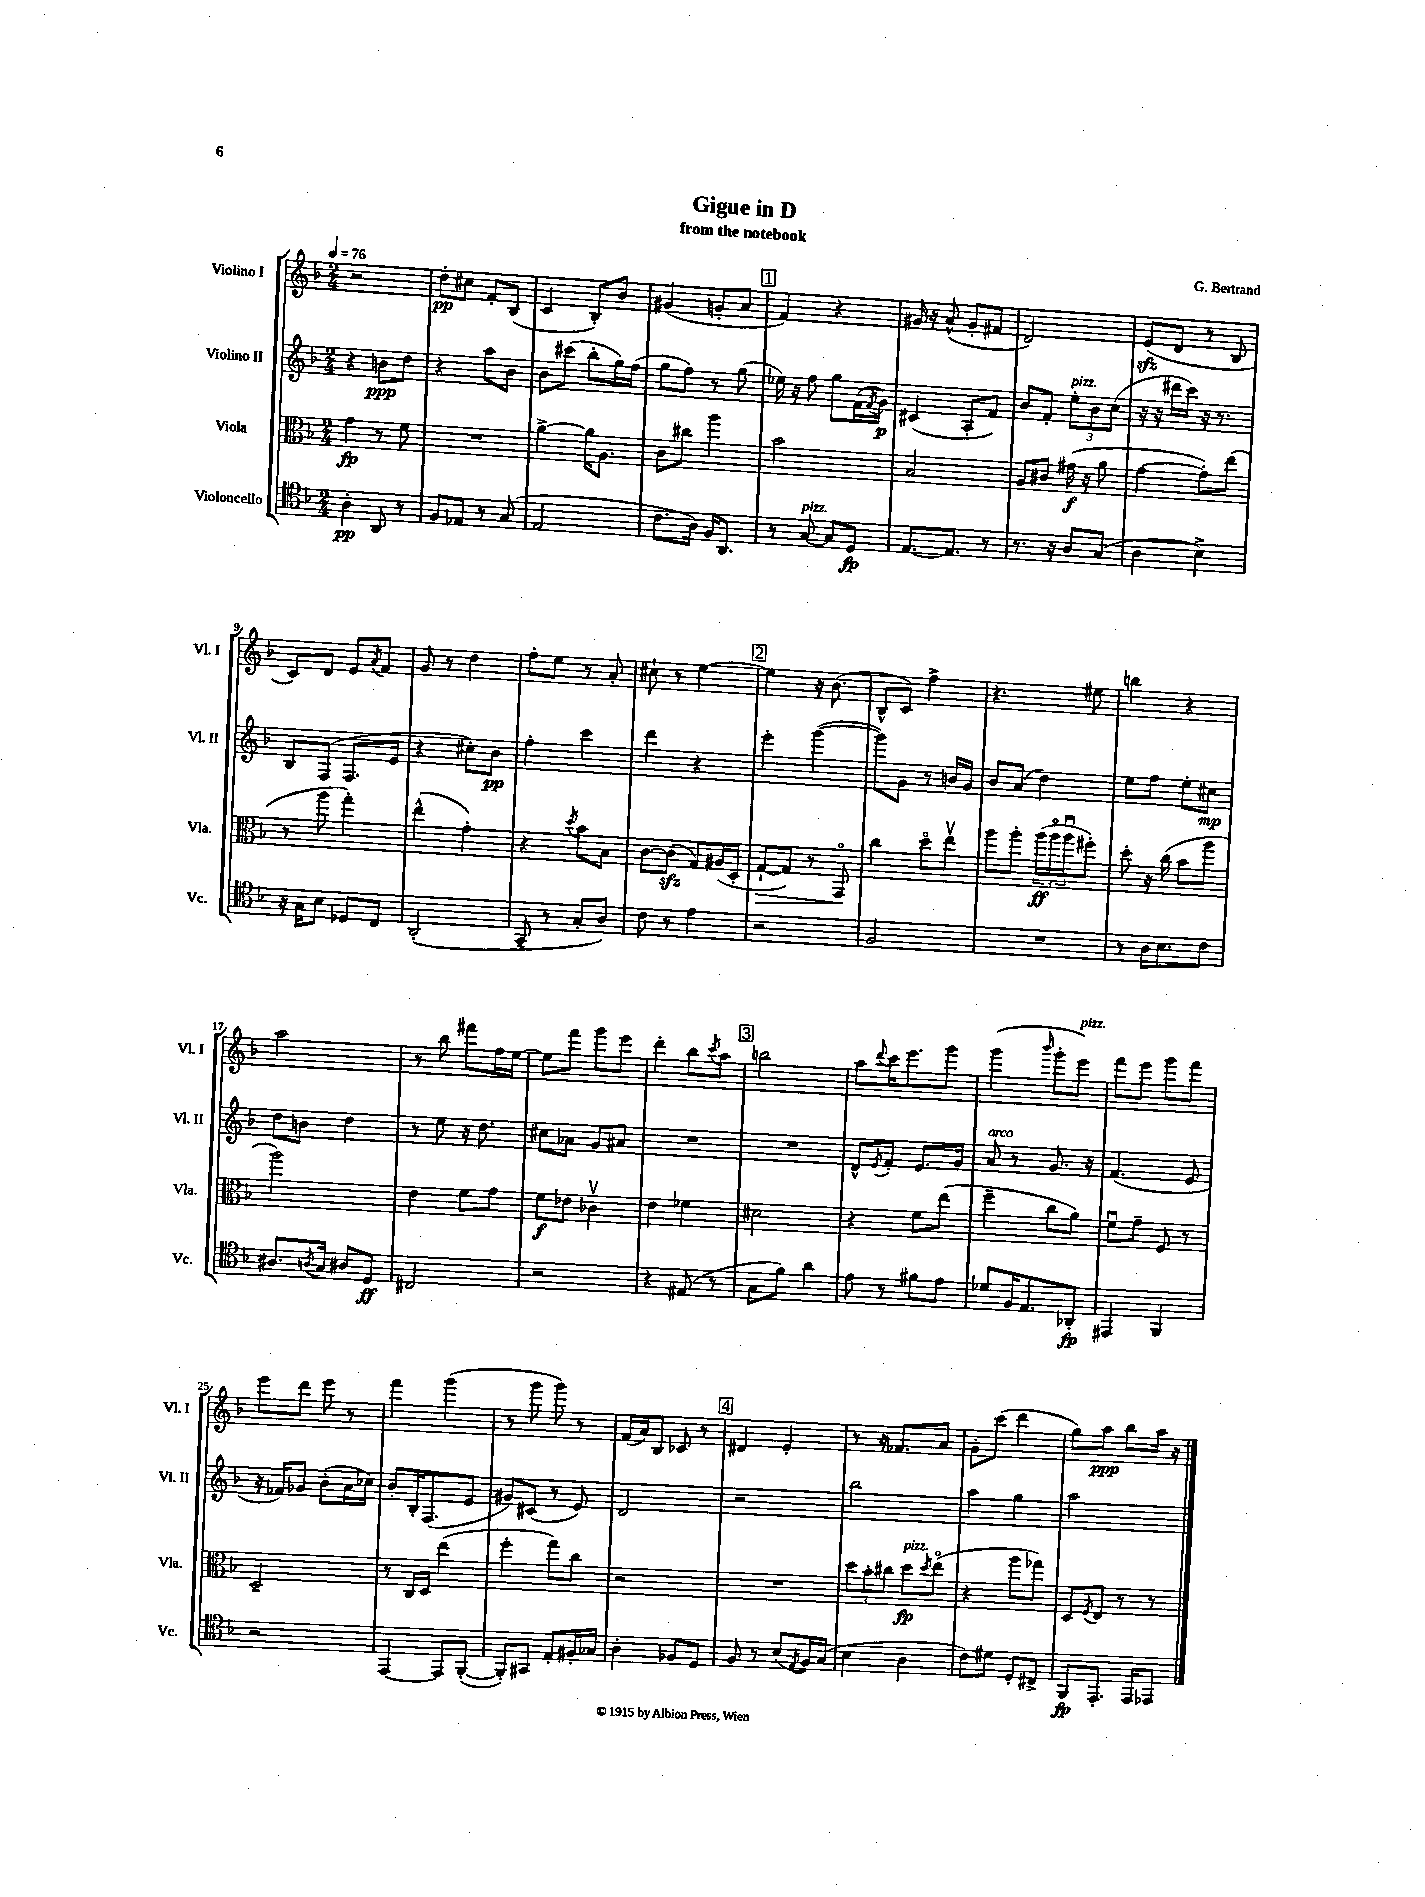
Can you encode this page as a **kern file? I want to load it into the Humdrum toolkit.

**kern	**kern	**kern	**kern
*staff4	*staff3	*staff2	*staff1
*clefC4	*clefC3	*clefG2	*clefG2
*k[b-]	*k[b-]	*k[b-]	*k[b-]
*M2/4	*M2/4	*M2/4	*M2/4
*MM76	*MM76	*MM76	*MM76
4A'\	4g\	4r	2r
8AA/	8r	8b\L	.
8r	8f\	8dd\J	.
=	=	=	=
8F/L	2r	4r	8dd'\L
8E-/J	.	.	8cc#\J
8r	.	8aa\L	8f'/L
(8G/	.	8b-\J	(8B-/J
=	=	=	=
2E/	[4a^\	8b-\L	4c/
.	.	(8ccc#\J	.
.	16a\]LK	8bb-'\L	8B-'/L)
.	8.A\J	.	.
.	.	16gg\L)	8b-/J
.	.	(16ff\JJ	.
=	=	=	=
8.c\L	8c\L	8gg\L	(4g#/
.	8cc#\J	8ff\J)	.
16A\Jk)	.	.	.
16F/LK	4aa\	8r	8g'/L
8.AA/J	.	.	.
.	.	(8gg\	8a/J
=	=	=	=
8r	2b-\	16ee-\)	4f/)
.	.	16r	.
[8G/	.	8ff\	.
8G/]L	.	8gg\L	4r
8D/J	.	(16f\L	.
.	.	8qf/	.
.	.	16g\JJ)	.
=	=	=	=
[8.E/L	2B-/	(4c#/	16g#/
.	.	.	16r
.	.	.	(8a^^/
8.E/]J	.	.	.
.	.	8A'/L	8g#'/L
8r	.	8f/J)	8f#/J
=	=	=	=
8.r	8A/L	8b-/L	2d/)
.	8c#/J	8f'/J	.
16r	.	.	.
8A/L	(16g#\	12ee'\L	.
.	16r	.	.
.	.	12b-\	.
(8G/J	8a\	.	.
.	.	(12cc\J	.
=	=	=	=
4A\	[4g\	16r	(8e/L
.	.	16r	.
.	.	16ddd#\LL	8d/J
.	.	16ccc\JJ)	.
4B-^\)	8g'\]L)	16r	8r
.	.	8.r	.
.	(8ee\J	.	8B-/
=	=	=	=
16r	8r	8B-/L	8c/L)
16G\LK	.	.	.
8B-\J	8aa\	(8F/J	8d/J
8D-/L	4gg'\)	8.F/L	8e/L
.	.	.	8qa/
8C/J	.	.	8f/J
.	.	16e/Jk	.
=	=	=	=
(2AA'/	(4ee^^\	4r	8g/
.	.	.	8r
.	4g'\)	8cc#'\L)	4dd\
.	.	8b-\J	.
=	=	=	=
8GG~/	4r	4ff'\	8ff'\L
8r	.	.	8ee\J
.	8qdd/	.	.
8G'/L	8b-\L	4ccc\	8r
8A/J)	8B-\J	.	8a'/
=	=	=	=
8c\	[8c\L	4ddd\	8cc#`\
8r	(8c\]J	.	8r
4e\	8G/L)	4r	[4ee\
.	(16A#/L	.	.
.	16D'/JJ	.	.
=	=	=	=
2r	[8G`/L	4eee'\	4ee\]
.	8G/]J)	.	.
.	8r	([4ggg\	16r
.	.	.	(8.b-\
.	8GGo/	.	.
=	=	=	=
2F/	4cc\	8ggg\]L)	8B-^^/L
.	.	8g\J	8c/J)
.	8ddo\L	8r	4ff^\
.	8eev\J	16b/LL	.
.	.	16g/JJ	.
=	=	=	=
2r	8aa\L	8b-/L	4.r
.	8aa'\J	(8a/J	.
.	(24aa\LL	4dd\)	.
.	24aao\	.	.
.	24aau\J	.	.
.	8ff#'\J)	.	8ee#\
=	=	=	=
8r	8dd'\	8ee\L	4bb\
16A\LK	16r	8ff\J	.
8.B-\	(16cc\	.	.
.	8b-\L	8ee'\L	4r
8c\J	8aa\J	8cc#\J	.
=	=	=	=
8.A#/L	2aa\)	8dd\L	2aa\
.	.	8b\J	.
8qA/	.	.	.
16G/Jk	.	.	.
8A#/L	.	4dd\	.
8D/J	.	.	.
=	=	=	=
2C#/	4e\	8r	8r
.	.	8ee\	8bb-\
.	8f\L	16r	8fff#\L
.	.	8.dd\	.
.	8g\J	.	16ff\L
.	.	.	[16ee\JJ
=	=	=	=
2r	8f\L	8cc#\L	8ee\]L
.	8e-\J	8a-\J	8fff\J
.	4c-v\	8g/L	8ggg\L
.	.	8a#/J	8eee\J
=	=	=	=
4r	4e\	2r	4ddd'\
(8E#/	4f-\	.	8bb-\L
.	.	.	8qccc/
8r	.	.	8aa\J
=	=	=	=
8G\L	2d#\	2r	2bb\
8f\J)	.	.	.
4a\	.	.	.
=	=	=	=
8e\	4r	8d^^/L	8aa\L
.	.	8qe/	8qqddd/
8r	.	8f'/J	16ccc\K
.	.	.	8.eee\
8f#\L	8f\L	8.e/L	.
8e\J	(8ee\J	.	8ggg\J
.	.	16g/Jk	.
=	=	=	=
8d-/L	4ff~\	8a/	(4ggg\
16F/K	.	8r	.
8.E/	.	.	.
.	.	.	16qqbbb-/
.	8cc\L	8.g/	8ggg'\L
8AA-'/J	8a\J)	.	8eee\J)
.	.	16r	.
=	=	=	=
4EE#/	8fu\L	(4.f/	8fff\L
.	8g~\J	.	8eee\J
4FF/	8F/	.	8ggg\L
.	8r	8e/	8fff\J
=	=	=	=
2r	2D~/	16r	8eee\L
.	.	16f-/LK)	.
.	.	8g-/J	8ddd\J
.	.	(8b-'\L	8eee\
.	.	16a\L	8r
.	.	16cc-\JJ)	.
=	=	=	=
[4EE/	8r	8b-'/L	4fff\
.	16C/LL	16B-'/K	.
.	16D/JJ	(8.F/	.
8EE/]L	(4ee\	.	(4ggg\
([8FF'/J	.	8e/J	.
=	=	=	=
8FF'/]L)	4ff'\	8g#/L)	8r
8GG#/J	.	(8c#/J	8ggg\
8E'/L	8gg\L)	8r	8ggg\)
16F#'/L	8cc\J	8e/)	8r
16G-/JJ	.	.	.
=	=	=	=
4A'\	2r	2d/	(16f/LL
.	.	.	16a/J)
.	.	.	8B-/J
8F-/L	.	.	8c-/
8D/J	.	.	8r
=	=	=	=
8F/	2r	2r	4d#/
8r	.	.	.
(8B-/L	.	.	4e'/
8qE/	.	.	.
16F/L)	.	.	.
(16G/JJ	.	.	.
=	=	=	=
4B-\	12dd\L	2bb-\	8r
.	12b-'\	.	.
.	.	.	16r
.	12cc#\J	.	.
.	.	.	8.f-/L
4A\	8dd\L	.	.
.	8qdd/	.	.
.	(8eeo\J	.	8a/J
=	=	=	=
8c\L)	4r	4aa\	8g'\L
8d#\J	.	.	(8ccc\J
8D'/L	8aa\L	4gg\	4ddd\
8C#^/J	8gg-\J)	.	.
=	=	=	=
8FF/L	8D/L	2aa\	8gg\L)
.	8qF/	.	.
8.EE'/J	8E/J	.	8aa\J
.	8r	.	8bb-\L
16EE/LK	.	.	.
8EE-/J	8r	.	16aa\Jk
.	.	.	16r
==	==	==	==
*-	*-	*-	*-
